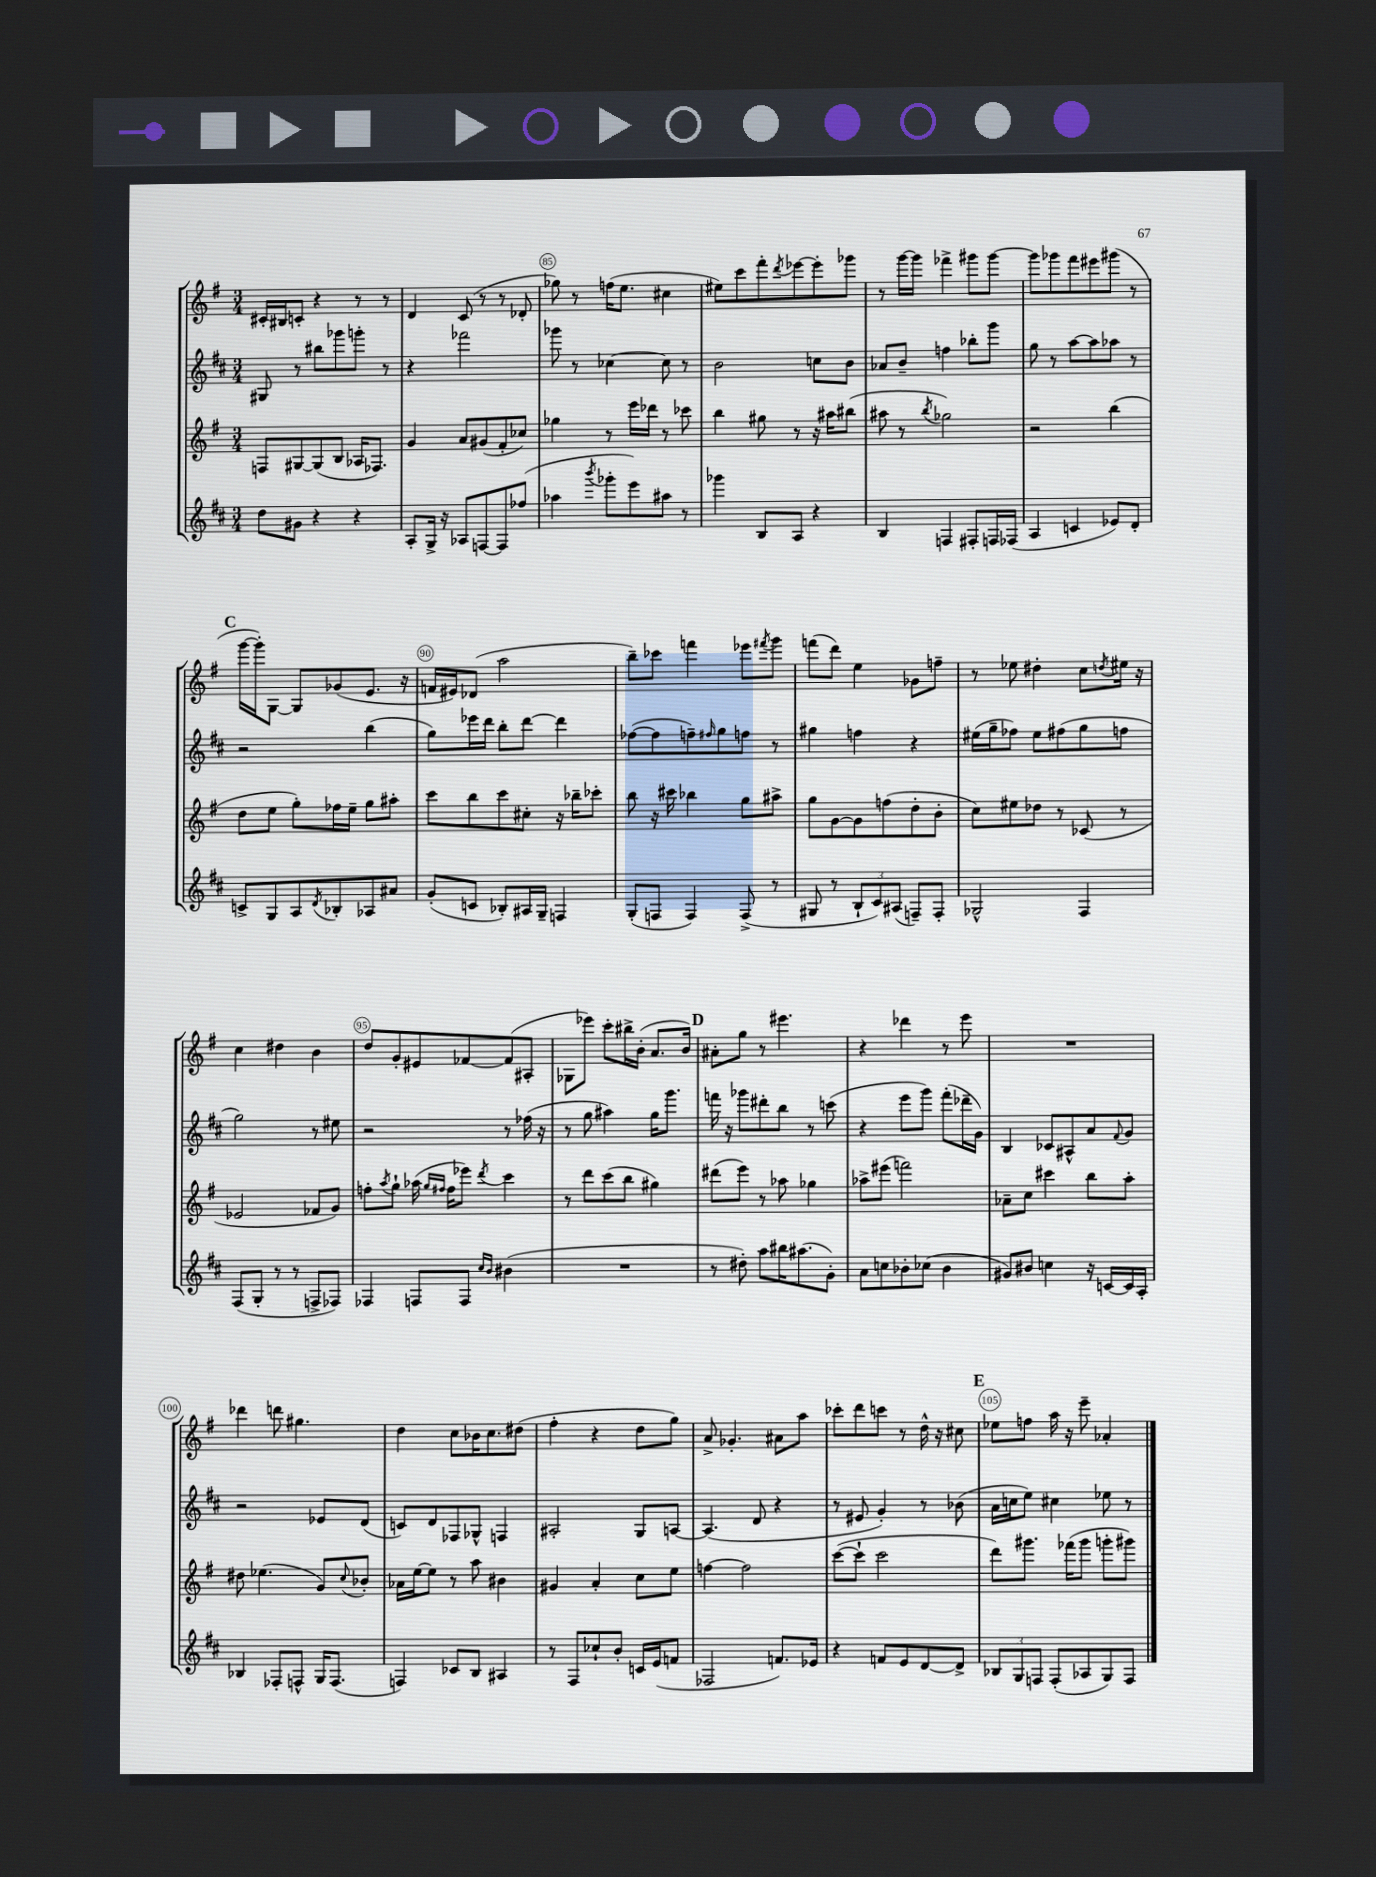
<<
\new StaffGroup <<
\new Staff = "s0" {
    \clef treble \key g \major \numericTimeSignature \time 3/4
    cis'16-. bis16 c'8-. r4 r8 r8 |
    d'4 c'8( r8 r8 des'8-. |
    ges''8) r8 f''16( e''8. cis''4 |
    eis''8) c'''8 fis'''8-. \acciaccatura { d'''8 } ees'''8~ ees'''8-. ges'''8 |
    r8 g'''16~ g'''16 fes'''4-> gis'''8 gis'''8~ |
    gis'''8 ges'''8 fis'''8 eis'''8 gis'''8( r8 |
    \mark \markup { \bold "C" } g'''16~ g'''16-.) g8~ g8 ges'8( e'8. r16 |
    f'16 eis'16) des'8( a''2 |
    b''8--) ces'''8 f'''4 ees'''8 \acciaccatura { fis'''8 } g'''8 |
    f'''8( d'''8) e''4 ges'8 f''8-- |
    r8 ees''8 dis''4-. c''8 \acciaccatura { d''8 } eis''16 r16 |
    c''4 dis''4 b'4 |
    d''8 g'8-. eis'8 fes'8~ fes'8( ais8-. |
    ges8 ees'''8) c'''8-. bis''16-> b'16-.( a'8. b'16) |
    \mark \markup { \bold "D" } ais'8-. g''8 r8 eis'''4. |
    r4 des'''4 r8 e'''8 |
    R2. |
    des'''4 d'''8 gis''4. |
    d''4 c''8 bes'16 c''8. dis''8( |
    fis''4-. r4 d''8 g''8) |
    a'8-> ges'4.-. ais'8 a''8 |
    ces'''8-. d'''8 c'''8 r8 d''16-^ r16 cis''8 |
    \mark \markup { \bold "E" } ees''8 f''8 a''16 r16 e'''8-- aes'4-. \bar "|." |
}
\new Staff = "s1" {
    \clef treble \key d \major \numericTimeSignature \time 3/4
    gis8 r8 bis''8 ges'''8 g'''8-. r8 |
    r4 fes'''2 |
    ges'''8 r8 ces''4~ ces''8 r8 |
    b'2 c''8 b'8 |
    aes'8 b'8-- f''4 bes''8-. g'''8 |
    g''8 r8 a''8~ a''8 aes''8 r8 |
    \mark \markup { \bold "C" } r2 b''4( |
    g''8) ees'''16 d'''16 b''8-. d'''8~ d'''4 |
    fes''8~( fes''8 f''8--) \grace { fis''16 } g''8 f''8 r8 |
    gis''4 f''4 r4 |
    eis''16( g''16-- fes''8) eis''8 fis''8( g''8 f''8 |
    g''2) r8 eis''8 |
    r2 r8 fes''16( r16 |
    r8 g''8 ais''4) g''16 g'''8. |
    \mark \markup { \bold "D" } f'''16 r16 ges'''8 dis'''8-. b''8 r8 c'''8( |
    r4 e'''8 g'''8) fis'''8-.( des'''16-- g'16) |
    b4 ces'8 ais8-^ a'8 \appoggiatura { fis'8 } g'8 |
    r2 ees'8 d'8( |
    c'8) d'8 fes8 ges8-^ f4 |
    ais2-. g8 a8~ |
    a4.( d'8 r4 |
    r8 eis'8 g'4-.) r8 bes'8( |
    \mark \markup { \bold "E" } a'16 c''16 e''8) cis''4 ees''8 r8 \bar "|." |
}
\new Staff = "s2" {
    \clef treble \key g \major \numericTimeSignature \time 3/4
    f8 gis8~ gis8( b8 aes16 fes8.) |
    g'4 a'8 gis'8( fis'8-. ces''8) |
    ges''4 r8 e'''16 des'''16 r8 ces'''8 |
    b''4 gis''8 r8 r16 ais''16 bis''8( |
    ais''8 r8 \acciaccatura { b''8 } ges''2) |
    r2 b''4( |
    \mark \markup { \bold "C" } d''8 e''8 g''8-.) fes''16 e''16-- g''8 ais''8-. |
    c'''8 b''8 c'''8 cis''8-. r16 bes''16-- ces'''8-. |
    b''8 r16 cis'''16 bes''4 g''8 ais''8-> |
    g''8 g'8~ g'8 f''8( d''8-. b'8-. |
    c''8) eis''8 des''8 r8 ces'8( r8 |
    ees'2 fes'8 g'8) |
    f''8-. \acciaccatura { a''8 } g''8-! aes''16( \grace { g''16 fis''16 } fis''16 ees'''8) \acciaccatura { d'''8 } c'''4 |
    r8 d'''8 c'''8( b''8 gis''4) |
    \mark \markup { \bold "D" } dis'''8( e'''8) r8 aes''8 ges''4 |
    aes''8-> eis'''8( f'''2) |
    aes'8-- c''8 cis'''4 b''8 a''8-. |
    dis''8 ees''4.( g'8) \appoggiatura { c''8 } bes'8-. |
    aes'16 e''16~ e''8 r8 a''8 bis'4 |
    gis'4 a'4-. c''8 e''8 |
    f''4~ f''2 |
    c'''8~( c'''8-! c'''2 |
    \mark \markup { \bold "E" } d'''8) gis'''8. fes'''16( gis'''8 g'''8-. gis'''8) \bar "|." |
}
\new Staff = "s3" {
    \clef treble \key d \major \numericTimeSignature \time 3/4
    d''8 gis'8 r4 r4 |
    a8-. g16-> r16 aes8 f8~ f8 fes''8( |
    aes''4 \acciaccatura { b'''8 } ges'''8-. e'''8) ais''8 r8 |
    ges'''4 b8 a8 r4 |
    b4 f4 fis8-. f16 fes16( |
    a4 c'4 ees'8) d'8-. |
    \mark \markup { \bold "C" } c'8-> g8 a8 \acciaccatura { d'8 } bes8-. aes8 ais'8 |
    g'8-.( c'8 bes8-.) ais16 g16-- f4 |
    g8-.( f8 f4) f8->( r8 |
    gis8 r8 \tuplet 3/2 { b8-! cis'8) ais8( } f8--) f8-. |
    ges2-^ fis4 |
    fis8( g8-. r8 r8 f8-> fes8) |
    fes4 f8 f8 \grace { cis''16 b'16 } bis'4( |
    R2. |
    \mark \markup { \bold "D" } r8 dis''8-.) a''8 bis''16 ais''8.( g'8-.) |
    a'8 c''8 bes'8-. ces''8( bes'4 |
    gis'8) bis'8 c''4 r16 c'16~ c'16 a16-. |
    bes4 fes8-. f8-^ g16 f8.( |
    f4) ces'8 b8 ais4 |
    r8 fis8 ces''8-! b'8-. c'16 e'16( f'8 |
    fes2 f'8.) ees'16 |
    r4 f'8 e'8 d'8~ d'8-> |
    \mark \markup { \bold "E" } \tuplet 3/2 { bes8 g8 f8 } f8-.( aes8 g8) f8 \bar "|." |
}
>>
>>
\layout { \context { \Score currentBarNumber = #83 \override BarNumber.break-visibility = ##(#f #t #t) barNumberVisibility = #(every-nth-bar-number-visible 5) \override BarNumber.stencil = #(make-stencil-circler 0.1 0.3 ly:text-interface::print) } }
